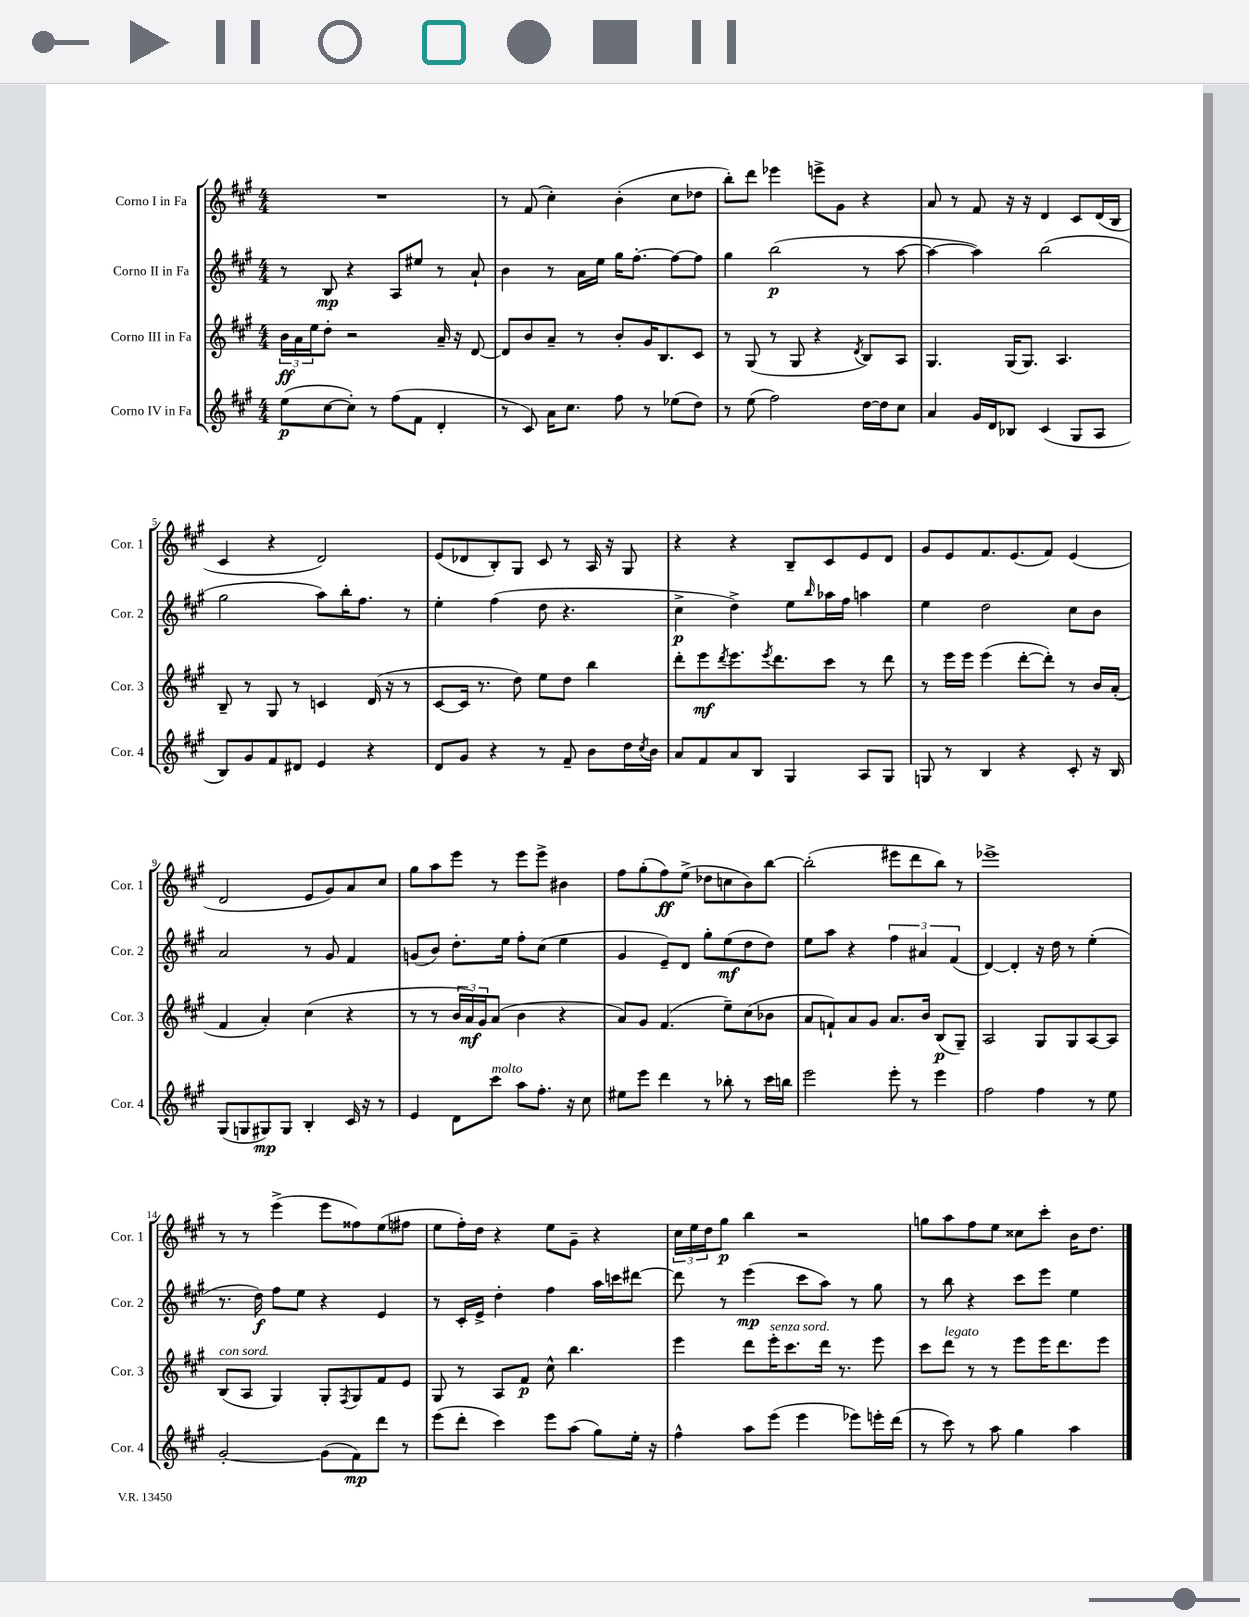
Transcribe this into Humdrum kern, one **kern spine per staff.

**kern	**dynam	**kern	**dynam	**kern	**dynam	**kern	**dynam
*part4	*part4	*part3	*part3	*part2	*part2	*part1	*part1
*staff4	*staff4	*staff3	*staff3	*staff2	*staff2	*staff1	*staff1
*I"Corno IV in Fa	*	*I"Corno III in Fa	*	*I"Corno II in Fa	*	*I"Corno I in Fa	*
*I'Cor. 4	*	*I'Cor. 3	*	*I'Cor. 2	*	*I'Cor. 1	*
*clefG2	*	*clefG2	*	*clefG2	*	*clefG2	*
*k[f#c#g#]	*	*k[f#c#g#]	*	*k[f#c#g#]	*	*k[f#c#g#]	*
*M4/4	*	*M4/4	*	*M4/4	*	*M4/4	*
=1	=1	=1	=1	=1	=1	=1	=1
(8ee\L	p	24b\LL	ff	8r	.	1r	.
.	.	24a\	.	.	.	.	.
.	.	24ee\J	.	.	.	.	.
[8cc#\	.	8dd'\J	.	8B/	mp	.	.
8cc#'\J])	.	2r	.	4r	.	.	.
8r	.	.	.	.	.	.	.
(8ff#\L	.	.	.	8A/L	.	.	.
8f#\J	.	.	.	8ee#X/J	.	.	.
4d'/	.	16a~/	.	8r	.	.	.
.	.	16r	.	.	.	.	.
.	.	[8d/	.	8a`/	.	.	.
=2	=2	=2	=2	=2	=2	=2	=2
8r	.	8d/L]	.	4b\	.	8r	.
8c#/)	.	8b/	.	.	.	(8f#/	.
16a\KL	.	8a~/J	.	8r	.	4cc#'\)	.
8.cc#\J	.	.	.	.	.	.	.
.	.	8r	.	16a\LL	.	.	.
.	.	.	.	16ee\JJ	.	.	.
8ff#\	.	8b'/L	.	16gg#\KL	.	(4b'\	.
.	.	.	.	[8.ff#'\J	.	.	.
8r	.	16g#/K	.	.	.	.	.
.	.	8.B/	.	.	.	.	.
(8ee-X\L	.	.	.	8ff#\L_	.	8cc#\L	.
8dd\J)	.	8c#/J	.	8ff#\J]	.	8dd-X\J	.
=3	=3	=3	=3	=3	=3	=3	=3
8r	.	8r	.	4gg#\	.	8bb'\L)	.
(8ee\	.	(8G#/	.	.	.	8ddd\J	.
2ff#\)	.	8r	.	(2bb\	p	4eee-X\	.
.	.	8G#/	.	.	.	.	.
.	.	4r	.	.	.	8eeen^\L	.
.	.	.	.	.	.	8g#\J	.
.	.	8qd/	.	.	.	.	.
[16dd\LL	.	8B/L)	.	8r	.	4r	.
16dd\J]	.	.	.	.	.	.	.
8cc#\J	.	8A/J	.	[8aa\	.	.	.
=4	=4	=4	=4	=4	=4	=4	=4
4a/	.	4.G#/	.	4aa\_	.	8a/	.
.	.	.	.	.	.	8r	.
16g#/LL	.	.	.	4aa\])	.	8f#/	.
16d/J	.	.	.	.	.	.	.
8B-X/J	.	(16G#/KL	.	.	.	16r	.
.	.	8.G#/J)	.	.	.	16r	.
(4c#/	.	.	.	(2bb\	.	4d/	.
.	.	4.A/	.	.	.	.	.
8G#/L	.	.	.	.	.	8c#/L	.
8A/J	.	.	.	.	.	(16d/L	.
.	.	.	.	.	.	16B/JJ	.
!!LO:LB:g=z
=5	=5	=5	=5	=5	=5	=5	=5
8B/L)	.	8B~/	.	2gg#\	.	4c#/	.
8g#/	.	8r	.	.	.	.	.
8f#/	.	8G#/	.	.	.	4r	.
8d#X/J	.	8r	.	.	.	.	.
4e/	.	4cn/	.	8aa\L)	.	2d/)	.
.	.	.	.	16bb'\K	.	.	.
.	.	.	.	8.ff#\J	.	.	.
4r	.	(16d/	.	.	.	.	.
.	.	16r	.	.	.	.	.
.	.	8r	.	8r	.	.	.
=6	=6	=6	=6	=6	=6	=6	=6
8d/L	.	[8c#/L	.	4ee'\	.	(8e/L	.
8g#/J	.	16c#/Jk]	.	.	.	8d-X/	.
.	.	8.r	.	.	.	.	.
4r	.	.	.	(4ff#\	.	8B'/)	.
.	.	8dd\)	.	.	.	8G#/J	.
8r	.	8ee\L	.	8dd\	.	8c#/	.
8f#~/	.	8dd\J	.	4.r	.	8r	.
8b\L	.	4bb\	.	.	.	16A/	.
.	.	.	.	.	.	16r	.
16dd\L	.	.	.	.	.	8G#/	.
8qcc#/	.	.	.	.	.	.	.
16b\JJ	.	.	.	.	.	.	.
=7	=7	=7	=7	=7	=7	=7	=7
8a/L	.	8ddd'\L	.	4cc#^\	p	4r	.
8f#/	.	8eee\	mf	.	.	.	.
.	.	8qddd/	.	.	.	.	.
8a/	.	8.eee\	.	4dd^\)	.	4r	.
8B/J	.	.	.	.	.	.	.
.	.	8qeee/	.	.	.	.	.
.	.	8.ddd\	.	.	.	.	.
4G#/	.	.	.	8ee\L	.	8B~/L	.
.	.	.	.	16qqbb/	.	.	.
.	.	8ccc#\J	.	16aa-X\L	.	8c#/	.
.	.	.	.	16ff#\JJ	.	.	.
8A/L	.	8r	.	4aan\	.	8e/	.
8G#/J	.	8ddd\	.	.	.	8d/J	.
=8	=8	=8	=8	=8	=8	=8	=8
8Gn/	.	8r	.	4ee\	.	8g#/L	.
8r	.	16eee\LL	.	.	.	8e/	.
.	.	16eee\JJ	.	.	.	.	.
4B/	.	(4eee\	.	2dd\	.	8.f#/	.
.	.	.	.	.	.	(8.e/	.
4r	.	[8ddd'\L	.	.	.	.	.
.	.	8ddd'\J])	.	.	.	8f#/J)	.
8c#'/	.	8r	.	8cc#\L	.	(4e/	.
16r	.	16b/LL	.	8b\J	.	.	.
16B/	.	(16a'/JJ	.	.	.	.	.
!!LO:LB:g=z
=9	=9	=9	=9	=9	=9	=9	=9
(8G#/L	.	4f#/	.	2a/	.	2d/	.
8Gn/	.	.	.	.	.	.	.
8G#X/)	mp	4a'/)	.	.	.	.	.
8G#/J	.	.	.	.	.	.	.
4B'/	.	(4cc#\	.	8r	.	8e/L	.
.	.	.	.	8g#/	.	8g#/)	.
16c#/	.	4r	.	4f#/	.	8a/	.
16r	.	.	.	.	.	.	.
8r	.	.	.	.	.	8cc#/J	.
=10	=10	=10	=10	=10	=10	=10	=10
4e/	.	8r	.	(8gn/L	.	8gg#\L	.
.	.	8r	.	8b/J)	.	8aa\	.
8d\L	.	24b/LL	.	8.dd'\L	.	8eee\J	.
.	.	24a/)	mf	.	.	.	.
.	.	24g#/J	.	.	.	.	.
!LO:TX:a:i:t=molto	!	!	!	!	!	!	!
8ccc#\J	.	(8a/J	.	.	.	8r	.
.	.	.	.	16ee\Jk	.	.	.
8aa\L	.	4b\	.	8ff#'\L	.	8eee\L	.
8.ff#'\J	.	.	.	(8cc#\J	.	8eee^\J	.
.	.	4r	.	4ee\	.	4b#X\	.
16r	.	.	.	.	.	.	.
8cc#\	.	.	.	.	.	.	.
=11	=11	=11	=11	=11	=11	=11	=11
8ee#X\L	.	8a/L)	.	4g#/	.	8ff#\L	.
8eee\J	.	8g#/J	.	.	.	(8gg#'\	.
4ddd\	.	(4.f#/	.	8e~/L)	.	8ff#\)	ff
.	.	.	.	8d/J	.	(8ee^\J	.
8r	.	.	.	8gg#'\L	.	8dd-X\L	.
8bb-X'\	.	8ee~\L)	.	(8ee\	mf	8ccn\	.
8r	.	(8cc#\	.	8dd\	.	8b\)	.
16ccc#\LL	.	8b-X\J	.	8dd\J)	.	[8bb\J	.
16bbn\JJ	.	.	.	.	.	.	.
=12	=12	=12	=12	=12	=12	=12	=12
2eee\	.	8a/L	.	8ee\L	.	(2bb'\]	.
.	.	8fn`/)	.	8aa\J	.	.	.
.	.	8a/	.	4r	.	.	.
.	.	8g#/J	.	.	.	.	.
8eee'\	.	8.a/L	.	6ff#\	.	8eee#X\L	.
8r	.	.	.	.	.	8ddd\	.
.	.	.	.	6a#X/	.	.	.
.	.	16b/Jk	.	.	.	.	.
4eee\	.	(8B/L	p	.	.	8bb\J)	.
.	.	.	.	(6f#/	.	.	.
.	.	8G#~/J)	.	.	.	8r	.
=13	=13	=13	=13	=13	=13	=13	=13
2ff#\	.	2A/	.	[4d/)	.	1eee-X^	.
.	.	.	.	4d'/]	.	.	.
4ff#\	.	8G#/L	.	16r	.	.	.
.	.	.	.	16dd\	.	.	.
.	.	8G#/	.	8r	.	.	.
8r	.	[8A/	.	(4ee'\	.	.	.
8ee\	.	8A/J]	.	.	.	.	.
!!LO:LB:g=z
=14	=14	=14	=14	=14	=14	=14	=14
!	!	!LO:TX:a:i:t=con sord.	!	!	!	!	!
[2g#'/	.	(8B/L	.	8.r	.	8r	.
.	.	8A/J	.	.	.	8r	.
.	.	.	.	16dd\)	f	.	.
.	.	4G#/)	.	8ff#\L	.	(4eee^\	.
.	.	.	.	8ee\J	.	.	.
(8g#\L]	.	8G#'/L	.	4r	.	8eee\L	.
.	.	8qF#/	.	.	.	.	.
8f#\)	mp	8G#/	.	.	.	8ff##X\)	.
8ddd\J	.	8f#/	.	4e/	.	(8ee\	.
8r	.	8e/J	.	.	.	8ff#X\J	.
=15	=15	=15	=15	=15	=15	=15	=15
(8eee\L	.	8G#/	.	8r	.	8ee\L	.
8ddd'\J	.	8r	.	16c#'/LL	.	16ff#'\L)	.
.	.	.	.	16e^/JJ	.	16dd\JJ	.
4ccc#\)	.	8A/L	.	4dd'\	.	4r	.
.	.	8f#/J	p	.	.	.	.
8eee\L	.	8cc#^^\	.	4ff#\	.	8ee\L	.
(8aa\J	.	4.bb\	.	.	.	8g#~\J	.
8gg#\L)	.	.	.	16aa\LL	.	4r	.
.	.	.	.	16cccn\J	.	.	.
16ee'\Jk	.	.	.	[8ddd#X\J	.	.	.
16r	.	.	.	.	.	.	.
=16	=16	=16	=16	=16	=16	=16	=16
4ff#^^\	.	4eee\	.	8ddd#\]	.	24cc#\LL	.
.	.	.	.	.	.	24ee\	.
.	.	.	.	.	.	24dd\J	.
.	.	.	.	8r	.	8gg#\J	p
8aa\L	.	8ddd\L	.	(4eee\	mp	4bb\	.
!	!	!LO:TX:a:i:t=senza sord.	!	!	!	!	!
(8eee\J	.	16eee'\K	.	.	.	.	.
.	.	8.ccc#\	.	.	.	.	.
4eee\	.	.	.	8ccc#\L	.	2r	.
.	.	16ddd\Jk	.	8aa\J)	.	.	.
.	.	8.r	.	.	.	.	.
8eee-X\L)	.	.	.	8r	.	.	.
16eeen'\L	.	8eee\	.	8gg#\	.	.	.
(16ddd\JJ	.	.	.	.	.	.	.
=17	=17	=17	=17	=17	=17	=17	=17
8r	.	8ccc#\L	.	8r	.	8ggn\L	.
!	!	!LO:TX:a:i:t=legato	!	!	!	!	!
8ccc#\)	.	8ddd\J	.	8bb\	.	8aa\	.
8r	.	8r	.	4r	.	8ff#\	.
8aa\	.	8r	.	.	.	8ee\J	.
4gg#\	.	8eee\L	.	8ccc#\L	.	8cc##X\L	.
.	.	16eee\K	.	8eee\J	.	8ccc#'\J	.
.	.	8.ddd\	.	.	.	.	.
4aa\	.	.	.	4ee\	.	16b\KL	.
.	.	.	.	.	.	8.dd\J	.
.	.	8eee\J	.	.	.	.	.
==	==	==	==	==	==	==	==
*-	*-	*-	*-	*-	*-	*-	*-
